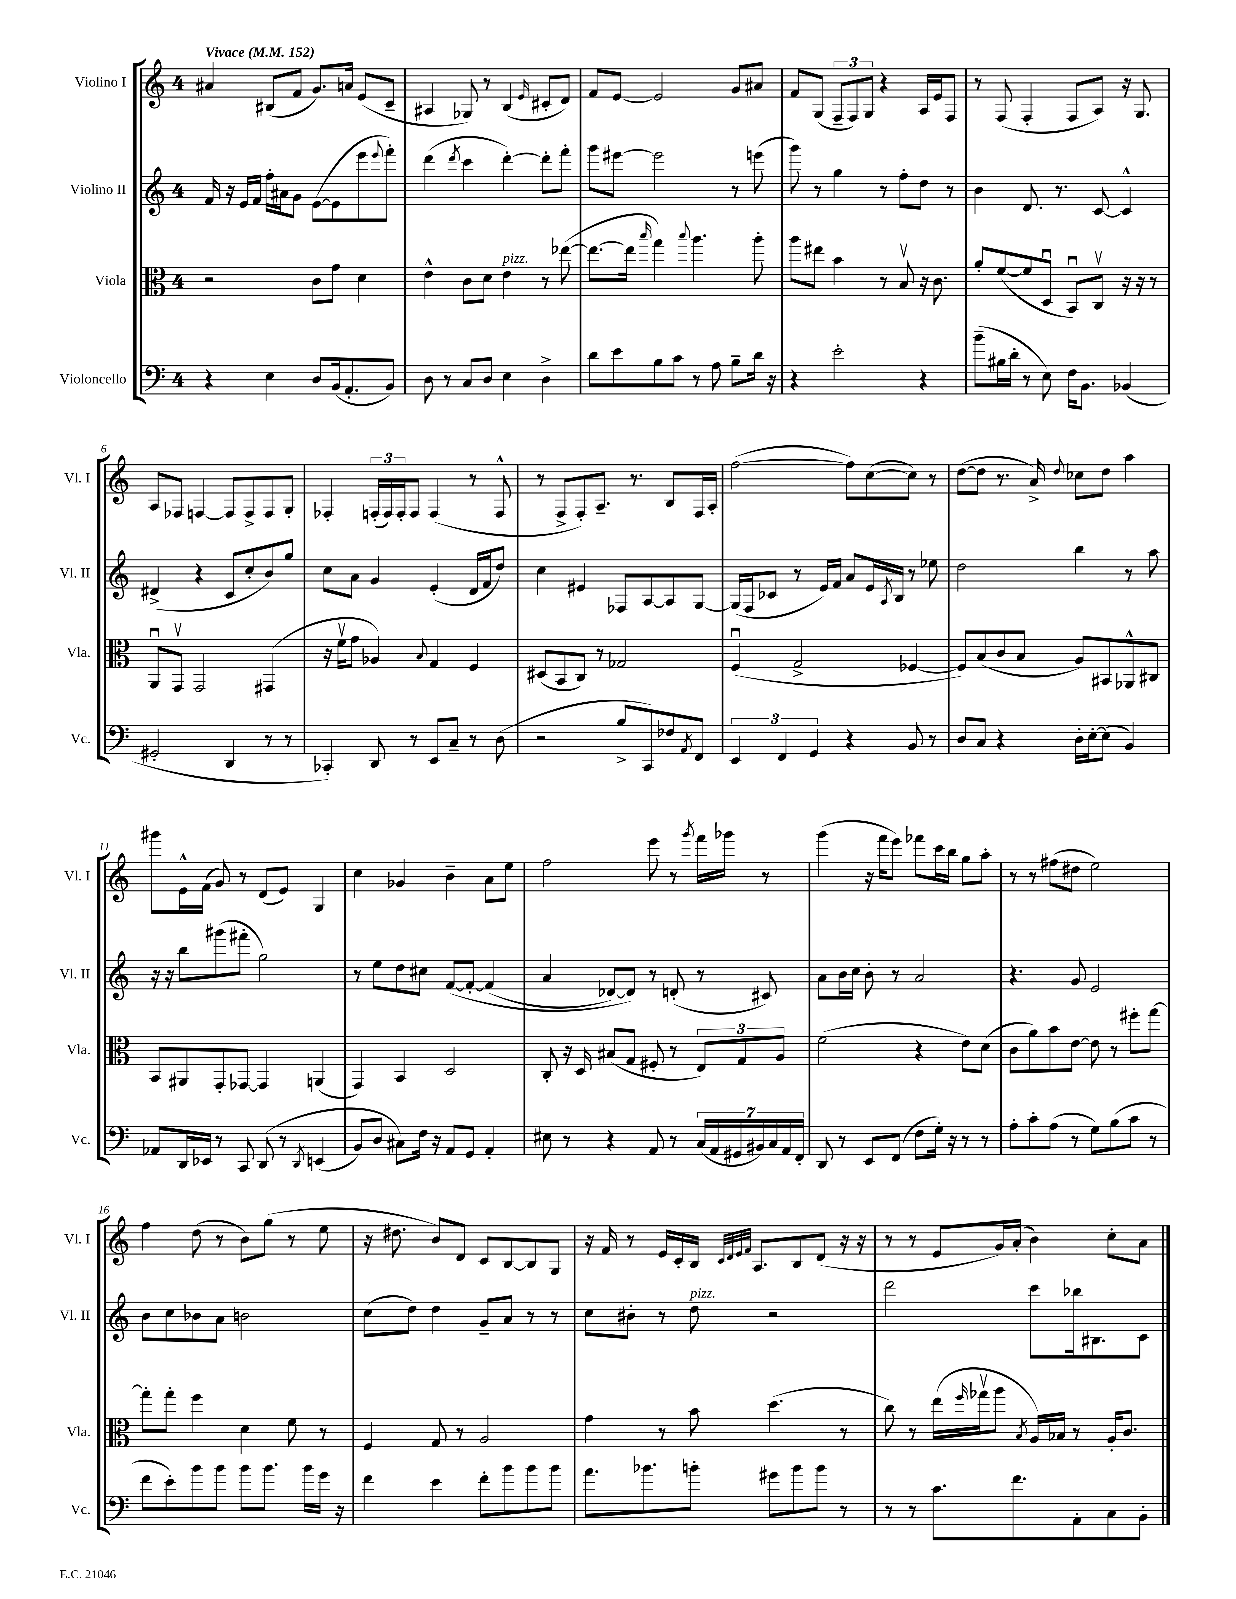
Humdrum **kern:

**kern	**kern	**kern	**kern
*part4	*part3	*part2	*part1
*staff4	*staff3	*staff2	*staff1
*I"Violoncello	*I"Viola	*I"Violino II	*I"Violino I
*I'Vc.	*I'Vla.	*I'Vl. II	*I'Vl. I
*clefF4	*clefC3	*clefG2	*clefG2
*k[]	*k[]	*k[]	*k[]
*M4/4	*M4/4	*M4/4	*M4/4
*MM152	*MM152	*MM152	*MM152
=1	=1	=1	=1
!	!	!	!LO:TX:a:B:t=Vivace
4r	2r	16f/	4a#X/
.	.	16r	.
.	.	16e/LL	.
.	.	16f/JJ	.
4E\	.	16ff'\LL	(8B#X/L
.	.	16a#X\J	.
.	.	8g\J	8f/J
8D/L	8c\L	([8e\L	8.g/L)
(16BB/k	8g\J	8e\]	.
8.AA'/	.	.	16an/Jk
.	4d\	8eee\	(8e/L
.	.	8qqeee/	.
8BB/J)	.	8fff'\J)	8c~/J
=2	=2	=2	=2
8D\	4e^^\	(4ddd\	4A#X/
8r	.	.	.
.	.	8qddd/	.
8C/L	8c\L	4ccc\	8G-X/)
8D/J	8d\J	.	8r
!	!LO:TX:a:i:t=pizz.	!	!
4E\	4e\	[4ddd'\)	(4B/
.	.	.	16qqe/
4D^\	8r	8ddd'\L]	8c#X'/L
.	([8ee-X\	8fff'\J	8d/J)
=3	=3	=3	=3
8d\L	8.ee-\L_	8ggg\L	8f/L
8e\	.	[8eee#X\J	[8e/J
.	16ee-\Jk]	.	.
.	16qqbb/	.	.
8B\	4gg\)	2eee#\]	2e/]
8c\J	.	.	.
.	8qqbb/	.	.
8r	4.aa\	.	.
8A\	.	.	.
8B~\L	.	8r	8g/L
16d\Jk	8aa'\	(8eeen\	8a#X/J
16r	.	.	.
=4	=4	=4	=4
4r	8aa\L	8ggg\)	8f/L
.	8ee#X\J	8r	(8G/J
2e'\	4b\	4gg\	12F~/L
.	.	.	12F/)
.	.	.	12G/J
.	8r	8r	4r
.	8Bv/	8ff'\L	.
4r	16r	8dd\J	16A/LL
.	8.c\	.	16e/J
.	.	8r	8F/J
=5	=5	=5	=5
(8b~\L	8a'/L	4b\	8r
16B#X\L	([8f/	.	(8F/
16d'\JJ	.	.	.
8r	8f/]	8.d/	4F'/
8E\)	8Du/J	.	.
.	.	8.r	.
16F\KL	8BBu/L)	.	8F/L
8.BB\J	.	.	.
.	8Cv/J	[8c/	8A/J)
(4BB-X/	16r	4c^^/]	16r
.	16r	.	8.G/
.	8r	.	.
!!LO:LB:g=z
=6	=6	=6	=6
2GG#X'/	8AAu/L	(4d#X^/	8A/L
.	8GGv/J	.	8F-X/J
.	2GG/	4r	[4Fn/
4DD/	.	8c/L	8F/L]
.	.	8cc'/	8F^/
8r	(4GG#X/	8b/)	8F/
8r	.	8gg/J	8G'/J
=7	=7	=7	=7
4CC-X'/)	16r	8cc\L	4F-X'/
.	16fv\KL	.	.
.	8g\J	8a\J	.
8DD/	4A-X/)	4g/	(24Fn'/LL
.	.	.	24F/)
.	.	.	24F'/J
8r	.	.	8F/J
.	8qqB/	.	.
8EE/L	4G/	(4e'/	(4F/
8C~/J	.	.	.
8r	4F/	16d/LL	8r
.	.	16f/J	.
(8D\	.	8dd/J)	8F^^/
=8	=8	=8	=8
2r	(8D#X/L	4cc\	8r
.	8BB/	.	8F^/L
.	8C/J)	4e#X/	8F'/)
.	8r	.	8.A~/J
8B^/L	2G-X/	8F-X/L	.
.	.	.	8.r
8CC/)	.	[8A/	.
8F-X/	.	8A/]	8B/L
8qAA/	.	.	.
8FF/J	.	[8G/J	16F/L
.	.	.	16A'/JJ
=9	=9	=9	=9
6EE/	(4Fu/	(16G/LL]	([2ff\
.	.	16F/J	.
.	.	8c-X/J	.
6FF/	.	.	.
.	2G^/	8r	.
6GG/	.	.	.
.	.	16e/LL)	.
.	.	16f/JJ	.
4r	.	8a/L	8ff\L])
.	.	16e/L	([8cc\
.	.	8qA/	.
.	.	16B/JJ	.
8BB/	[4F-X/	8r	8cc\J])
8r	.	8ee-X\	8r
=10	=10	=10	=10
8D/L	8F-/L])	2dd\	([8dd\L
8C/J	(8B/	.	8dd\J]
4r	8c/	.	8.r
.	8B/J	.	.
.	.	.	16a^/)
.	.	.	8qqdd/
16D'\LL	8A/L)	4bb\	8cc-X\L
[16E'\J	.	.	.
(8E\J]	8BB#X/	.	8dd\J
4BB/)	8AA-X^^/	8r	4aa\
.	8C#X/J	8aa\	.
!!LO:LB:g=z
=11	=11	=11	=11
8AA-X/L	8BB/L	16r	8ggg#X\L
.	.	16r	.
16DD/L	8AA#X/	8bb\L	16e^^\L
16EE-X/JJ	.	.	(16f\JJ
8r	8GG'/	(8ggg#X\	8g/)
8CC/	[8GG-X/J	8fff#X'\J	8r
(8DD/	4GG-/]	2gg\)	(8d/L
8r	.	.	8e/J)
8qDD/	.	.	.
(4EEn/	(4AAn/	.	4G/
=12	=12	=12	=12
8BB/L)	4GG/)	8r	4cc\
8D/J	.	8ee\L	.
8C#X\L)	4BB/	8dd\	4g-X/
16F\Jk	.	8cc#X\J	.
16r	.	.	.
8AA/L	2D/	([8f/L	4b~\
8GG/J	.	8f'/J_	.
4AA'/	.	(4f/]	8a\L
.	.	.	8ee\J
=13	=13	=13	=13
8E#X\	8C'/	4a/	2ff\
8r	16r	.	.
.	16D/	.	.
4r	(8B#X/L	[8d-X/L)	.
.	8G/J	8d-/J])	.
8AA/	8F#X'/	8r	8eee\
8r	8r	(8dn'/	8r
.	.	.	8qggg/
(28C/LL	12E/L)	8r	16fff\LL
28AA/	.	.	.
.	.	.	16ggg-X\JJ
28GG#X/	.	.	.
.	12G/	.	.
28BB#X/)	.	.	.
.	.	8c#X/)	8r
28C/	.	.	.
.	12A/J	.	.
28AA/	.	.	.
28FF'/JJ	.	.	.
=14	=14	=14	=14
8DD/	(2f\	8a\L	(4ggg\
8r	.	16b\L	.
.	.	16cc\JJ	.
8EE/L	.	8b'\	16r
.	.	.	16fff\KL
(8FF/J	.	8r	8eee\J)
8F\L	4r	2a/	8fff-X\L
16G'\Jk)	.	.	16ccc\L
16r	.	.	16bb\JJ
8r	8e\L)	.	8gg\L
8r	(8d\J	.	8aa'\J
=15	=15	=15	=15
8A'\L	8c\L	4.r	8r
8c'\	8a\)	.	8r
(8A\J	8b\	.	(8ff#X\L
8r	[8e\J	8g/	8dd#X\J
8G\L)	8e\]	2e/	2ee\)
(8B\	8r	.	.
8c\J	8ff#X'\L	.	.
8r	[8gg\J	.	.
!!LO:LB:g=z
=16	=16	=16	=16
8f\L	8gg'\L]	8b\L	4ff\
8e'\)	8gg'\J	8cc\	.
8b\	4ff\	8b-X\	(8dd\
8b\J	.	8a\J	8r
8b\L	4d\	2bn\	8b\L)
8.b\J	.	.	(8gg\J
.	8f\	.	8r
16b\LL	.	.	.
16g\JJ	8r	.	8ee\
16r	.	.	.
=17	=17	=17	=17
4f\	4F/	(8cc\L	16r
.	.	.	8.dd#X\
.	.	8dd\J)	.
4e\	8G/	4dd\	8b/L)
.	8r	.	8d/J
8f'\L	2A/	8g~/L	8c/L
8b\	.	8a/J	[8B/
8b\	.	8r	8B/]
8b\J	.	8r	8G/J
=18	=18	=18	=18
8.a\L	4g\	8cc\L	16r
.	.	.	16f/
.	.	8b#X'\J	8r
8.b-X\	.	.	.
.	8r	8r	16e/LL
.	.	.	16c'/
!	!	!LO:TX:a:i:t=pizz.	!
8bn'\J	8b\	8dd\	16B/JJ
.	.	.	32qqc/LLL
.	.	.	32qqd/
.	.	.	32qqe/
.	.	.	32qqf/JJJ
.	.	.	8.A/L
8g#X\L	(4.dd\	2r	.
8b\	.	.	8B/
8b\J	.	.	(8d/J
8r	8r	.	16r
.	.	.	16r
=19	=19	=19	=19
8r	8cc\)	2ddd\	8r
8r	8r	.	8r
8.c\L	(16ee\LL	.	8e/L
.	16qqff/	.	.
.	16gg-Xv\J	.	.
.	8aa\J	.	16g/L)
8.f\	.	.	(16a'/JJ
.	8qB/	.	.
.	16A/LL)	8ccc\L	4b\)
.	16B-X/JJ	.	.
8AA'\	8r	16bb-X\k	.
.	.	8.B#X\	.
8C\	16A'/KL	.	8cc'\L
.	8.c/J	.	.
8BB'\J	.	8c\J	8a\J
==	==	==	==
*-	*-	*-	*-
